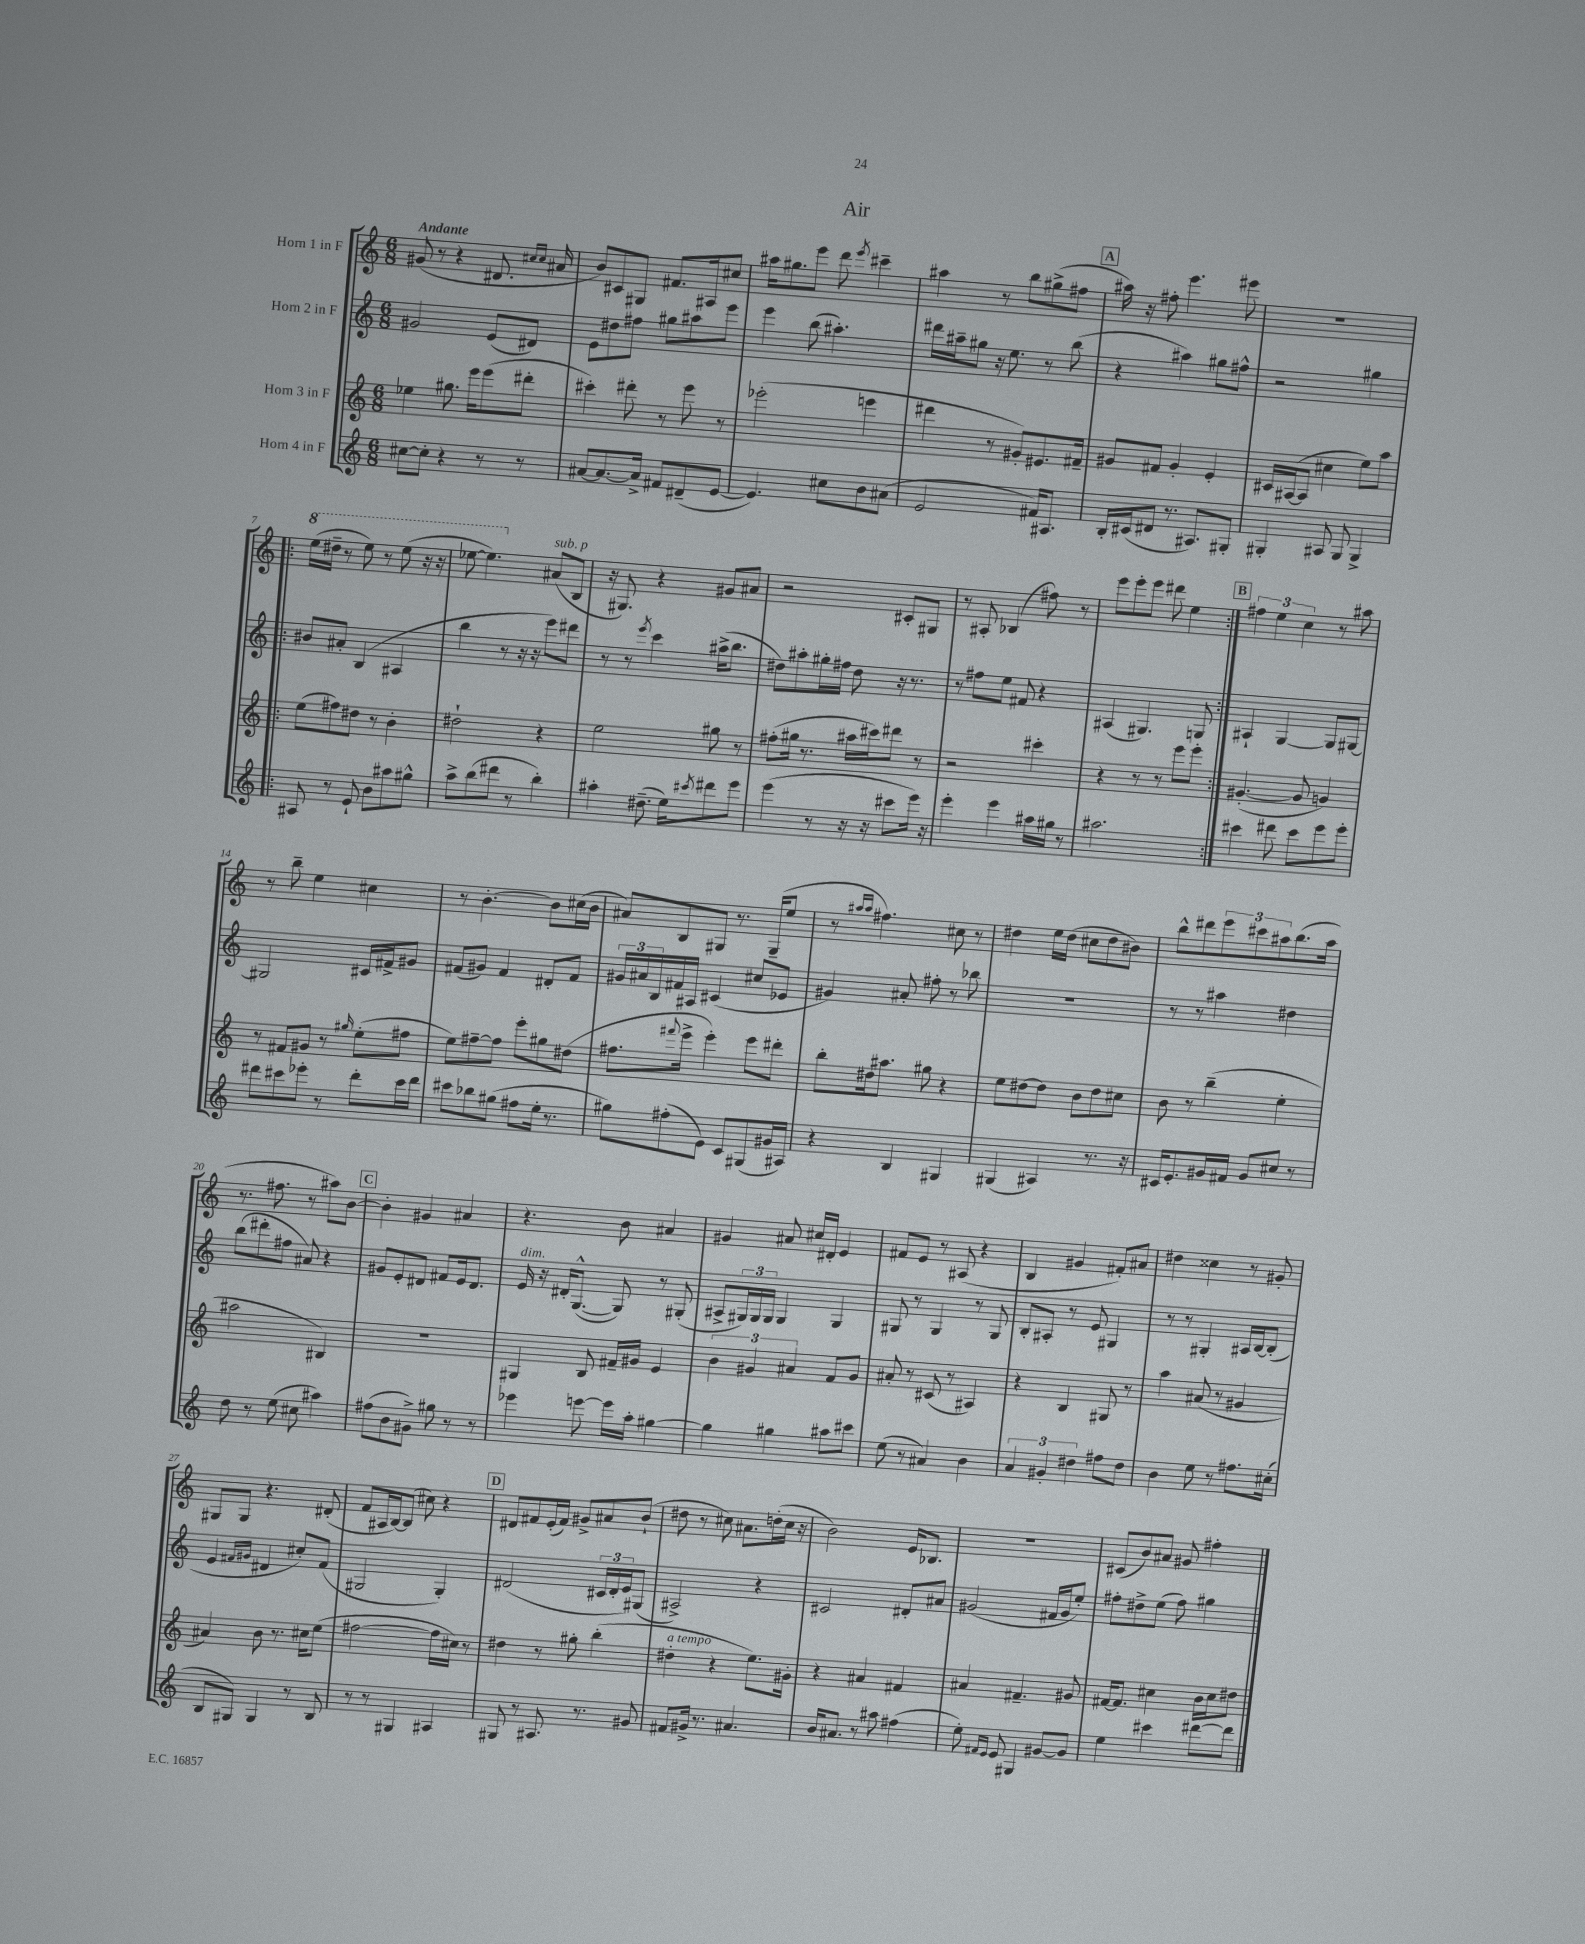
\header { title = "Air" }
<<
\new StaffGroup <<
\new Staff = "s0" \with { instrumentName = "Horn 1 in F" } {
    \clef treble \key c \major \numericTimeSignature \time 6/8 \tempo "Andante"
    gis'8( r8 r4 dis'8. \grace { cis''16 cis''16 } ais'16 |
    b'8) cis'8 gis8 fis'8. ais16 cis''8 |
    ais''16 gis''8. e'''8 d'''8 \acciaccatura { e'''8 } cis'''4-- |
    ais''4 r8 b''8 gis''8->( fis''8 |
    \mark \markup { \box "A" } ais''16) r16 fis''8-. e'''4. eis'''8 |
    R2. |
    \repeat volta 2 { \ottava #1 e'''16( dis'''16-- r8 e'''8) r8 e'''8( r16 r16 |
    ees'''8~ ees'''4.) \ottava #0 ais'8^\markup { \italic "sub. p" }( b8 |
    r16 gis8.) r4 gis'8 ais'8 |
    r2 cis'8-. gis8 |
    r8 ais8-. bes4( fis''8) r8 |
    e'''8 e'''8-. e'''8 dis'''8 e''4 | }
    \mark \markup { \box "B" } \tuplet 3/2 { fis''4 e''4 c''4 } r8 ais''8 |
    r8 b''8-- e''4 cis''4 |
    r8 b'4.~-. b'8 cis''16( b'16 |
    ais'8) b8 gis8 r8. gis16--( e''8 |
    r8 \grace { ais''16 ais''16 } fis''4.) cis''8 r8 |
    dis''4 e''16 dis''16( cis''8 dis''8 bis'8) |
    b''8-^ dis'''8 \tuplet 3/2 { e'''8 cis'''8 ais''8 } b''8.( ais''16 |
    r8. fis''8. r8 ais''8) b'8~ |
    \mark \markup { \box "C" } b'4-. gis'4 ais'4 |
    r4. b'8 ais'4 |
    gis'4 ais'8 cis''16 dis'16-. e'4 |
    fis'8 e'8 r8 ais8( r4 |
    b4 gis'4 fis'8-.) ais'8 |
    dis''4 cisis''4 r8 gis'8-. |
    gis8 gis8 r4. dis'8-.( |
    f'8 ais16 b16~) b8( cis''8) r4 |
    \mark \markup { \box "D" } dis'8 fis'8 e'16-.( fis'16) gis'8-> ais'8 b'8-!( |
    dis''8 r8 cis''8) ais'8. d''16-.( cis''16 r16 |
    b'2) e'16 bes8. |
    R2. |
    cis'8( b'8) ais'8 gis'8 fis''4-. \bar "|." |
}
\new Staff = "s1" \with { instrumentName = "Horn 2 in F" } {
    \clef treble \key c \major \numericTimeSignature \time 6/8
    gis'2 e'8( dis'8) |
    e'8 dis''8 fis''8 gis''8 ais''8 e'''8 |
    e'''4 b''8( ais''4.-.) |
    dis'''16 ais''16-- gis''8 r16 e''8. r8 b''8( |
    \mark \markup { \box "A" } r4 ais''4) gis''8 fis''8-^ |
    r2 gis''4 |
    \repeat volta 2 { bis'8 ais'8-. b4( ais4 |
    b''4 r8 r16 r16 e'''8) dis'''8 |
    r8 r8 \acciaccatura { e'''8 } c'''4 ais''16->( b''8. |
    dis''8) ais''8-. gis''16-. fis''16 dis''8 r16 r8. |
    r8 fis''8 e''8 fis'8 r4 |
    ais4( gis4.) g8 | }
    \mark \markup { \box "B" } ais4-! g4~ g8 gis8~ |
    gis2 cis'16 fis'16-> gis'8 |
    fis'8( gis'8) fis'4 dis'8-. fis'8 |
    \tuplet 3/2 { gis'16 ais'16 b16 } fis'16 ais16 cis'4( cis''8 ees'8 |
    gis'4) ais'8-. fis''8-. r8 bes''8 |
    R2. |
    r8 r8 ais''4 dis''4 |
    b''8( dis'''8-. fis''8 ais'8) r4 |
    \mark \markup { \box "C" } gis'8 e'8-. dis'8 fis'8 e'16 dis'8. |
    e'16^\markup { \italic "dim." } r16 dis'16-. g8.~-^( g8) r8 gis8-.( |
    ais8-> \tuplet 3/2 { gis16) gis16 gis16 } gis4 gis4 |
    gis8 r8 gis4 r8 gis8 |
    b8-. ais8-. r8 e'8 gis4 |
    r8 r8 gis4-. ais16 b16~ b8-.( |
    e'4 \grace { fis'16 gis'16 } dis'4 cis''8-.) fis'8( |
    gis2 gis4-.) |
    \mark \markup { \box "D" } dis'2( \tuplet 3/2 { cis'16 dis'16-. e'16) } gis8( |
    ais2->) r4 |
    cis'2 dis'8-. ais'8 |
    gis'2( fis'16 gis'16 e''8-.) |
    fis''8-. dis''8-> e''8( fis''8) gis''4 \bar "|." |
}
\new Staff = "s2" \with { instrumentName = "Horn 3 in F" } {
    \clef treble \key c \major \numericTimeSignature \time 6/8
    ees''4 gis''8. e'''16 e'''8( dis'''8-. |
    cis'''4-.) dis'''8-. r8 e'''8 r8 |
    ees'''2-.( e'''4 |
    dis'''4 r8 gis'8-.) eis'8. fis'16-- |
    \mark \markup { \box "A" } gis'8 fis'8 gis'4-. e'4-. |
    cis'16 ais16~( ais8 cis''4 e''8) a''8 |
    \repeat volta 2 { e''8( fis''8) dis''8 r8 b'4-. |
    dis''2-! r4 |
    e''2 gis''8 r8 |
    fis''8-.( gis''16 r8. ais''16 cis'''16) dis'''8 r8 |
    r2 cis'''4-. |
    r4 r8 r8 e'''8 e'''8-. | }
    \mark \markup { \box "B" } gis'4.~-.( gis'8 g'4) |
    r8 fis'8 gis'8 r8 \grace { gis''16 } e''8-.( fis''8 |
    e''8) fis''8~-- fis''8 e'''8-. gis''8 dis''8( |
    fis''8. \appoggiatura { fis'''8 } e'''16-> e'''4-.) e'''8 dis'''8-. |
    b''8-. dis''16 ais''8. gis''8 r4 |
    e''8 dis''8~ dis''8 b'8 dis''8 cis''8 |
    b'8 r8 b''4--( e''4-. |
    ais''2 bis4) |
    \mark \markup { \box "C" } R2. |
    gis4 b8 fis'16-- gis'16 e'4 |
    \tuplet 3/2 { b'4 gis'4 ais'4 } f'8 gis'8 |
    ais'8-. r8 cis'8( r8 ais4) |
    r4 b4 gis8 r8 |
    a''4 ais'8( r8 gis'4 |
    ais'4) b'8 r8. cis''16 e''8( |
    fis''2~ fis''16 cis''16) r8 |
    \mark \markup { \box "D" } dis''4 r8 gis''8-. b''4-.( |
    dis''4-.^\markup { \italic "a tempo" } r4 e''8.) gis'16-. |
    r4 ais'4 fis'4 |
    ais'4 fis'4.-- gis'8 |
    fis'16~ fis'8. cis''4 b'16 cis''16 dis''8 \bar "|." |
}
\new Staff = "s3" \with { instrumentName = "Horn 4 in F" } {
    \clef treble \key c \major \numericTimeSignature \time 6/8
    cis''8~ cis''8-. r4 r8 r8 |
    ais'8~ ais'8.~ ais'16-> fis'8 dis'8--( e'8~ |
    e'4.) cis''8 b'8 ais'8( |
    e'2 fis'16) ais8. |
    \mark \markup { \box "A" } b16-. cis'16( dis'8 r8. ais8.) gis8-. |
    gis4-. ais8 gis8 gis4-> |
    \repeat volta 2 { ais8 r8 e'8-! b'8 ais''8 gis''8-^ |
    a''8-> b''8( dis'''8 r8 b''4-.) |
    ais''4-. dis''8.--( e''16) \acciaccatura { cis'''8 } dis'''8 e'''8 |
    e'''4( r8 r16 r16 cis'''8 e'''16) r16 |
    e'''4-. e'''4 ais''16 gis''16 r8 |
    ais''2. | }
    \mark \markup { \box "B" } cis'''4 dis'''8 cis'''8 e'''8 e'''8-. |
    dis'''8 cis'''8 ees'''8-. r8 dis'''8-. cis'''16 dis'''16 |
    cis'''8 bes''8 gis''8( fis''8 e''16-. r8. |
    gis''8) fis''8-.( e'8) c'8 gis8( gis'16 ais16) |
    r4 b4 gis4 |
    gis4( ais4) r8. r16 |
    cis'16 e'8.-. gis'16 fis'16 gis'8 cis''8 r8 |
    d''8 r8 e''8( cis''8 ais''4) |
    \mark \markup { \box "C" } fis''8( b'8 gis'8->) gis''8 r8 r8 |
    ees'''4 e'''8~ e'''16 a''16-. gis''4~ |
    gis''4 gis''4 ais''8 cis'''8 |
    e''8( r8 ais'4) b'4 |
    \tuplet 3/2 { a'4 gis'4-. dis''4 } fis''8 dis''8 |
    b'4 e''8 r8 fis''8. cis''16-.( |
    b8 gis8) gis4 r8 b8 |
    r8 r8 gis4 ais4 |
    \mark \markup { \box "D" } gis8 r8 ais8. r8. gis'8 |
    fis'8 gis'16-> r8. ais'4. |
    b'16 ais'8. r8 ais''8 fis''4( |
    e''8-.) \grace { fis'16 e'16 } e'8 gis4 gis'8~ gis'8 |
    e''4 cis'''4 dis'''8~ dis'''8 \bar "|." |
}
>>
>>
